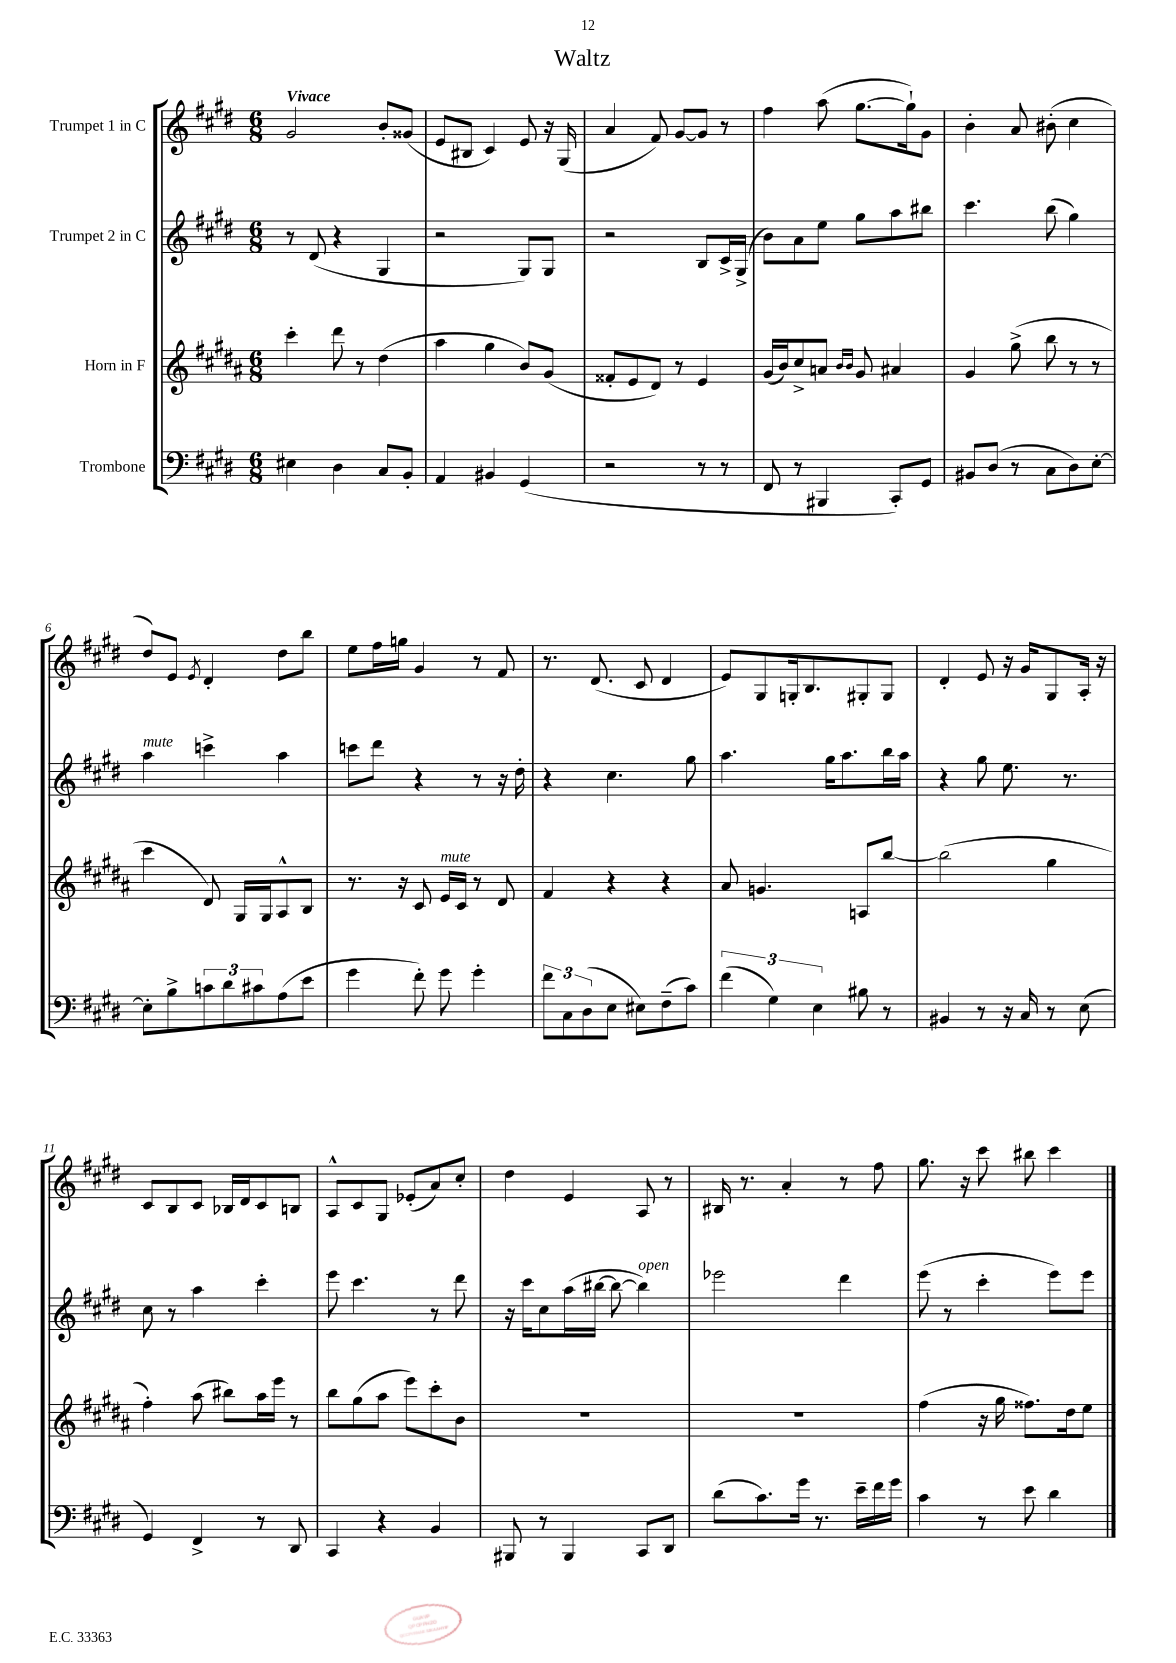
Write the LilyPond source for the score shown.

\header { title = "Waltz" }
<<
\new StaffGroup <<
\new Staff = "s0" \with { instrumentName = "Trumpet 1 in C" } {
    \clef treble \key e \major \numericTimeSignature \time 6/8 \tempo "Vivace"
    gis'2 b'8-. gisis'8( |
    e'8 bis8 cis'4) e'8 r16 gis16( |
    a'4 fis'8) gis'8~ gis'8 r8 |
    fis''4 a''8( gis''8.~ gis''16-!) gis'8 |
    b'4-. a'8 bis'8-.( cis''4 |
    dis''8) e'8 \acciaccatura { e'8 } dis'4-. dis''8 b''8 |
    e''8 fis''16 g''16 gis'4 r8 fis'8 |
    r8. dis'8.( cis'8 dis'4 |
    e'8) gis8 g16-. b8. gis8-. gis8 |
    dis'4-. e'8 r16 gis'16 gis8 a16-. r16 |
    cis'8 b8 cis'8 bes16 dis'16 cis'8 b8 |
    a8-^ cis'8 gis8 ees'8-.( a'8) cis''8-. |
    dis''4 e'4 a8 r8 |
    bis16 r8. a'4-. r8 fis''8 |
    gis''8. r16 cis'''8 bis''8 cis'''4 \bar "|." |
}
\new Staff = "s1" \with { instrumentName = "Trumpet 2 in C" } {
    \clef treble \key e \major \numericTimeSignature \time 6/8
    r8 dis'8( r4 gis4 |
    r2 gis8) gis8 |
    r2 b8 cis'16-> gis16->( |
    b'8) a'8 e''8 gis''8 a''8 bis''8 |
    cis'''4. b''8( gis''4) |
    a''4^\markup { \italic "mute" } c'''4-> a''4 |
    c'''8 dis'''8 r4 r8 r16 dis''16-. |
    r4 cis''4. gis''8 |
    a''4. gis''16 a''8. b''16 a''16 |
    r4 gis''8 e''8. r8. |
    cis''8 r8 a''4 cis'''4-. |
    e'''8 cis'''4. r8 dis'''8 |
    r16 cis'''16 cis''8 a''16( bis''16~ bis''8~ bis''4^\markup { \italic "open" }) |
    ees'''2 dis'''4 |
    e'''8( r8 cis'''4-. e'''8) e'''8 \bar "|." |
}
\new Staff = "s2" \with { instrumentName = "Horn in F" } {
    \clef treble \key b \major \numericTimeSignature \time 6/8
    cis'''4-. dis'''8 r8 dis''4( |
    ais''4 gis''4 b'8) gis'8( |
    fisis'8-. e'8 dis'8) r8 e'4 |
    gis'16( b'16) cis''8-> a'8 \grace { b'16 b'16 } gis'8 ais'4 |
    gis'4 gis''8->( b''8 r8 r8 |
    cis'''4 dis'8) gis16 gis16 ais8-^ b8 |
    r8. r16 cis'8 e'16^\markup { \italic "mute" } cis'16 r8 dis'8 |
    fis'4 r4 r4 |
    ais'8 g'4. a8 b''8~ |
    b''2( gis''4 |
    fis''4-.) ais''8( bis''8) ais''16 e'''16 r8 |
    b''8 gis''8( ais''8 e'''8) cis'''8-. b'8 |
    R2. |
    R2. |
    fis''4( r16 gis''16 fisis''8.) dis''16 e''8 \bar "|." |
}
\new Staff = "s3" \with { instrumentName = "Trombone" } {
    \clef bass \key e \major \numericTimeSignature \time 6/8
    eis4 dis4 cis8 b,8-. |
    a,4 bis,4 gis,4( |
    r2 r8 r8 |
    fis,8 r8 bis,,4 cis,8-.) gis,8 |
    bis,8 dis8( r8 cis8 dis8) e8~-. |
    e8-. b8-> \tuplet 3/2 { c'8 dis'8 cis'8 } a8( e'8 |
    gis'4 fis'8-.) gis'8 gis'4-. |
    \tuplet 3/2 { fis'8 cis8 dis8( } e8 eis8) fis8--( cis'8) |
    \tuplet 3/2 { fis'4( gis4) e4 } bis8 r8 |
    bis,4 r8 r16 cis16 r8 e8( |
    gis,4) fis,4-> r8 dis,8 |
    cis,4 r4 b,4 |
    bis,,8 r8 bis,,4 cis,8 dis,8 |
    dis'8( cis'8.) gis'16 r8. e'16-- fis'16 gis'16 |
    cis'4 r8 e'8 dis'4 \bar "|." |
}
>>
>>
